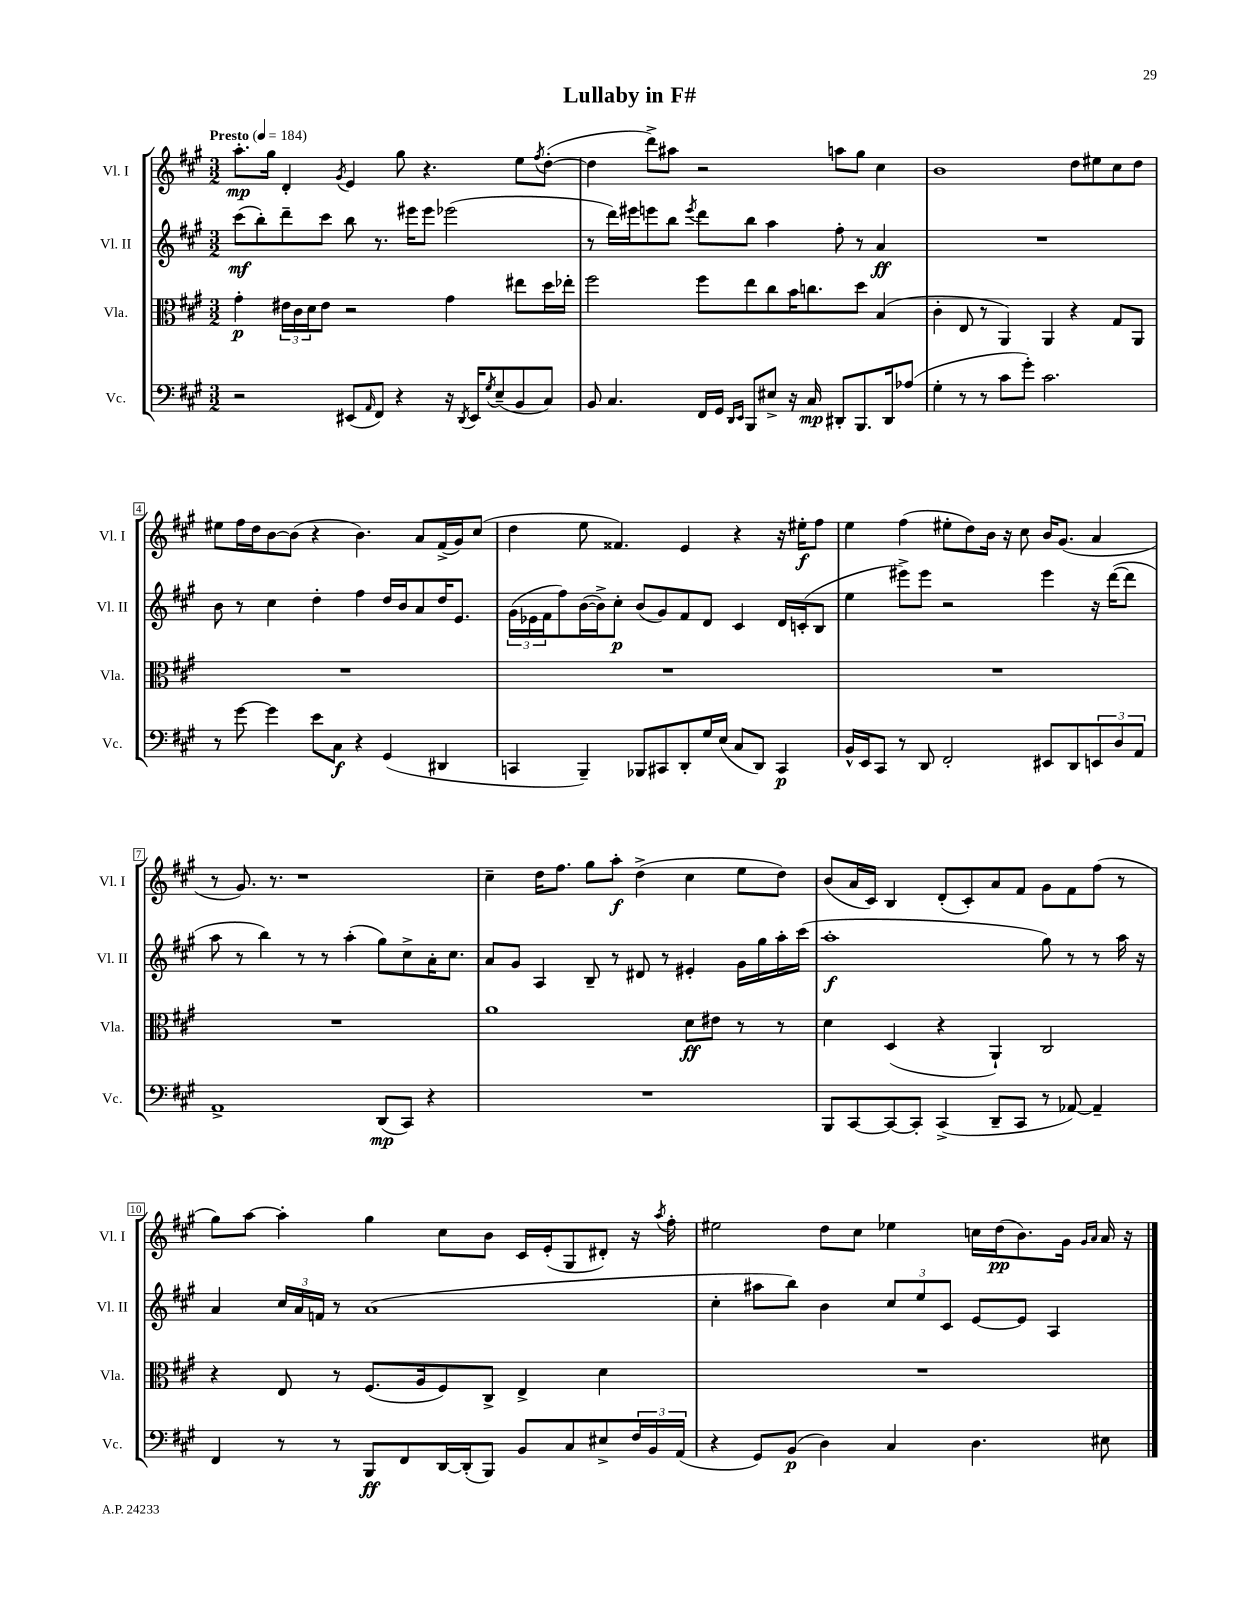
\header { title = "Lullaby in F#" }
<<
\new StaffGroup <<
\new Staff = "s0" \with { instrumentName = "Vl. I" shortInstrumentName = "Vl. I" } {
    \clef treble \key a \major \numericTimeSignature \time 3/2 \tempo "Presto" 4 = 184
    a''8.-.\mp gis''16 d'4-. \acciaccatura { gis'8 } e'4 gis''8 r4. e''8 \acciaccatura { fis''8 } d''8~-.( |
    d''4 d'''8->) ais''8 r2 a''8 gis''8 cis''4 |
    b'1 d''8 eis''8 cis''8 d''8 |
    eis''8 fis''16 d''16 b'8~ b'8( r4 b'4.) a'8 fis'16->( gis'16) cis''8( |
    d''4 e''8 fisis'4.) e'4 r4 r16 eis''16-.\f fis''8 |
    e''4 fis''4( eis''8-. d''8) b'16 r16 cis''8 b'16 gis'8.( a'4 |
    r8 gis'8.) r8. r1 |
    cis''4-- d''16 fis''8. gis''8 a''8-.\f d''4->( cis''4 e''8 d''8) |
    b'8( a'16 cis'16) b4 d'8-.( cis'8-.) a'8 fis'8 gis'8 fis'8 fis''8( r8 |
    gis''8) a''8~ a''4-. gis''4 cis''8 b'8 cis'16 e'16-.( gis8 dis'8-.) r16 \acciaccatura { a''8 } fis''16-. |
    eis''2 d''8 cis''8 ees''4 c''16 d''16\pp( b'8.) gis'16 \grace { gis'16 a'16 } a'16 r16 \bar "|." |
}
\new Staff = "s1" \with { instrumentName = "Vl. II" shortInstrumentName = "Vl. II" } {
    \clef treble \key a \major \numericTimeSignature \time 3/2
    cis'''8\mf( b''8-.) d'''8-- cis'''8 b''8 r8. eis'''16 eis'''8 ees'''2( |
    r8 d'''16) eis'''16 e'''8 b''8 \acciaccatura { e'''8 } d'''8 b''8 a''4 fis''8-. r8 a'4\ff |
    R1. |
    b'8 r8 cis''4 d''4-. fis''4 d''16 b'16 a'8 d''16 e'8. |
    \tuplet 3/2 { gis'16( ees'16 fis'16 } fis''8) b'16~( b'16->) cis''8-.\p b'8( gis'8) fis'8 d'8 cis'4 d'16 c'16-.( b8 |
    e''4 eis'''8->) eis'''8 r2 eis'''4 r16 d'''16~( d'''8 |
    a''8 r8 b''4) r8 r8 a''4-.( gis''8) cis''8-> a'16-. cis''8. |
    a'8 gis'8 a4 b8-- r8 dis'8 r8 eis'4-. gis'16 gis''16 a''16-. cis'''16( |
    a''1-.\f gis''8) r8 r8 a''16 r16 |
    a'4 \tuplet 3/2 { cis''16 a'16 f'16 } r8 a'1( |
    cis''4-. ais''8 b''8) b'4 \tuplet 3/2 { cis''8 e''8 cis'8 } e'8~ e'8 a4 \bar "|." |
}
\new Staff = "s2" \with { instrumentName = "Vla." shortInstrumentName = "Vla." } {
    \clef alto \key a \major \numericTimeSignature \time 3/2
    gis'4-.\p \tuplet 3/2 { eis'16 cis'16 d'16 } eis'8 r2 gis'4 eis''8 d''16 ees''16-. |
    fis''2 fis''8 e''8 cis''8 b'16 c''8. d''8 b4( |
    cis'4-. e8 r8 a,4) a,4 r4 gis8 a,8 |
    R1. |
    R1. |
    R1. |
    R1. |
    a'1 d'8\ff eis'8 r8 r8 |
    d'4 d4( r4 a,4-!) cis2 |
    r4 e8 r8 fis8.( a16 fis8) cis8-> e4-> d'4 |
    R1. \bar "|." |
}
\new Staff = "s3" \with { instrumentName = "Vc." shortInstrumentName = "Vc." } {
    \clef bass \key a \major \numericTimeSignature \time 3/2
    r2 eis,8( \grace { a,16 } fis,8) r4 r16 \acciaccatura { d,8 } eis,16 \acciaccatura { gis8 } e8--( b,8 cis8) |
    b,8 cis4. fis,16 gis,16 \grace { d,16 e,16 } b,,8 eis8-> r16 cis16\mp dis,8-. b,,8. dis,16 aes8( |
    gis4-. r8 r8 cis'8 gis'8-.) cis'2. |
    r8 gis'8~ gis'4 e'8 cis8\f r4 gis,4( dis,4 |
    c,4 b,,4--) bes,,8 cis,8 d,8-. gis16 e16( cis8 d,8) cis,4\p |
    b,16-^ e,16 cis,8 r8 d,8 fis,2-. eis,8 d,8 \tuplet 3/2 { e,8 d8 a,8 } |
    a,1-> d,8\mp( cis,8) r4 |
    R1. |
    b,,8 cis,8~ cis,8~ cis,8-. cis,4->( d,8-- cis,8 r8 aes,8~) aes,4-- |
    fis,4 r8 r8 b,,8\ff fis,8 d,16~ d,16-.( b,,8) b,8 cis8 eis8-> \tuplet 3/2 { fis16 b,16 a,16( } |
    r4 gis,8) b,8\p( d4) cis4 d4. eis8 \bar "|." |
}
>>
>>
\layout { \context { \Score \override BarNumber.stencil = #(make-stencil-boxer 0.1 0.3 ly:text-interface::print) } }
